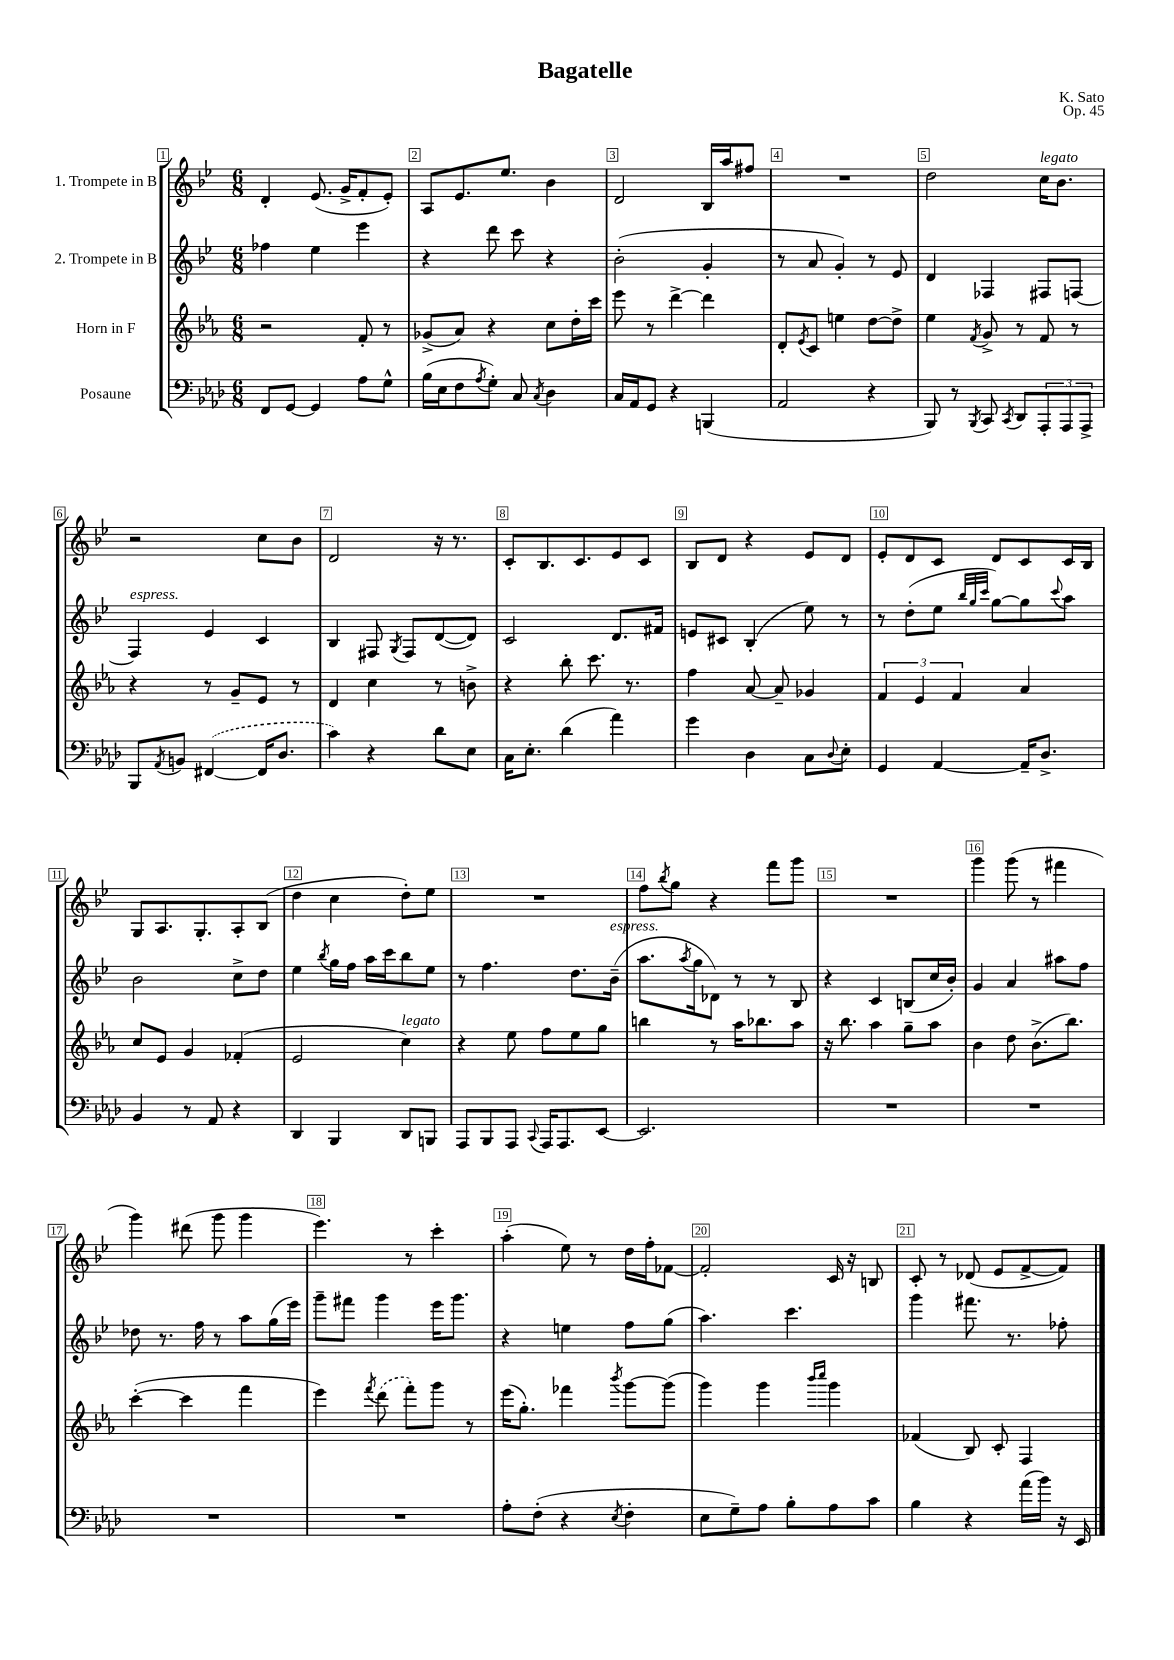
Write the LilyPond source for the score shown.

\header { title = "Bagatelle" composer = "K. Sato" opus = "Op. 45" }
<<
\new StaffGroup <<
\new Staff = "s0" \with { instrumentName = "1. Trompete in B" } {
    \clef treble \key bes \major \numericTimeSignature \time 6/8
    d'4-. ees'8.( g'16-> f'8-. ees'8-.) |
    a8 ees'8. ees''8. bes'4 |
    d'2 bes16 a''16 fis''8 |
    R2. |
    d''2 c''16^\markup { \italic "legato" } bes'8. |
    r2 c''8 bes'8 |
    d'2 r16 r8. |
    c'8-. bes8. c'8. ees'8 c'8 |
    bes8 d'8 r4 ees'8 d'8 |
    ees'8-. d'8 c'8 d'8 c'8 c'16 bes16 |
    g8 a8. g8.-. a8-. bes8( |
    d''4 c''4 d''8-.) ees''8 |
    R2. |
    f''8 \acciaccatura { bes''8 } g''8 r4 f'''8 g'''8 |
    R2. |
    g'''4 g'''8( r8 fis'''4 |
    g'''4) dis'''8( g'''8 g'''4 |
    ees'''4.) r8 c'''4-. |
    a''4-.( ees''8) r8 d''16 f''16-. fes'8~ |
    fes'2-. c'16 r16 b8 |
    c'8-. r8 des'8( ees'8 f'8~-> f'8) \bar "|." |
}
\new Staff = "s1" \with { instrumentName = "2. Trompete in B" } {
    \clef treble \key bes \major \numericTimeSignature \time 6/8
    fes''4 ees''4 ees'''4 |
    r4 d'''8 c'''8 r4 |
    bes'2-.( g'4-. |
    r8 a'8 g'4-.) r8 ees'8 |
    d'4 fes4 fis8 f8~ |
    f4^\markup { \italic "espress." } ees'4 c'4 |
    bes4 fis8 \acciaccatura { g8 } fis8 d'8~( d'8) |
    c'2 d'8. fis'16 |
    e'8 cis'8 bes4-.( ees''8) r8 |
    r8 d''8-.( ees''8 \grace { bes''32 g''32 c'''32 } g''8~) g''8 \appoggiatura { c'''8 } a''8 |
    bes'2 c''8-> d''8 |
    ees''4 \acciaccatura { bes''8 } g''16 f''16 a''16 c'''16 bes''8 ees''8 |
    r8 f''4. d''8. bes'16--^\markup { \italic "espress." }( |
    a''8. \acciaccatura { a''8 } g''16 des'8) r8 r8 bes8 |
    r4 c'4 b8( c''16 bes'16-.) |
    g'4 a'4 ais''8 f''8 |
    des''8 r8. f''16 r8 a''8 g''16( ees'''16) |
    g'''8-- fis'''8 g'''4 ees'''16 g'''8. |
    r4 e''4 f''8 g''8( |
    a''4.) c'''4. |
    g'''4 fis'''8. r8. fes''8-. \bar "|." |
}
\new Staff = "s2" \with { instrumentName = "Horn in F" } {
    \clef treble \key ees \major \numericTimeSignature \time 6/8
    r2 f'8-. r8 |
    ges'8->( aes'8) r4 c''8 d''16-. c'''16 |
    ees'''8 r8 d'''4~-> d'''4 |
    d'8-. \acciaccatura { ees'8 } c'8 e''4 d''8~ d''8-> |
    ees''4 \acciaccatura { f'8 } g'8-> r8 f'8 r8 |
    r4 r8 g'8-- ees'8 r8 |
    d'4 c''4 r8 b'8-> |
    r4 bes''8-. c'''8. r8. |
    f''4 aes'8~ aes'8-- ges'4 |
    \tuplet 3/2 { f'4 ees'4 f'4 } aes'4 |
    c''8 ees'8 g'4 fes'4-.( |
    ees'2 c''4^\markup { \italic "legato" }) |
    r4 ees''8 f''8 ees''8 g''8 |
    b''4 r8 aes''16 bes''8. aes''8 |
    r16 bes''8. aes''4 g''8-- aes''8 |
    bes'4 d''8 bes'8.->( bes''8.) |
    c'''4~-.( c'''4 f'''4 |
    ees'''4) \acciaccatura { f'''8 } \once \slurDashed d'''8( f'''8-.) g'''8 r8 |
    ees'''16( g''8.-.) fes'''4 \acciaccatura { bes'''8 } g'''8~ g'''8( |
    g'''4) g'''4 \grace { bes'''16 c''''16 } g'''4 |
    fes'4( bes8) c'8-. f4 \bar "|." |
}
\new Staff = "s3" \with { instrumentName = "Posaune" } {
    \clef bass \key aes \major \numericTimeSignature \time 6/8
    f,8 g,8~ g,4 aes8 g8-^ |
    bes16( ees16 f8 \acciaccatura { aes8 } g8-.) c8 \acciaccatura { c8 } des4 |
    c16 aes,16 g,8 r4 b,,4( |
    aes,2 r4 |
    bes,,8) r8 \acciaccatura { bes,,8 } c,8 \acciaccatura { c,8 } des,8 \tuplet 3/2 { aes,,8-. aes,,8 aes,,8-> } |
    bes,,8 \acciaccatura { aes,8 } b,8 \once \slurDashed fis,4~( fis,16 des8. |
    c'4) r4 des'8 ees8 |
    c16 ees8.-. des'4( aes'4) |
    g'4 des4 c8 \appoggiatura { des8 } ees8-. |
    g,4 aes,4~ aes,16-- des8.-> |
    bes,4 r8 aes,8 r4 |
    des,4 bes,,4 des,8 b,,8 |
    aes,,8 bes,,8 aes,,8 \appoggiatura { c,8 } aes,,16 aes,,8. ees,8~ |
    ees,2. |
    R2. |
    R2. |
    R2. |
    R2. |
    aes8-. f8-.( r4 \acciaccatura { ees8 } f4-. |
    ees8 g8--) aes8 bes8-. aes8 c'8 |
    bes4 r4 aes'16( bes'16) r16 ees,16 \bar "|." |
}
>>
>>
\layout { \context { \Score \override BarNumber.break-visibility = ##(#f #t #t) barNumberVisibility = #all-bar-numbers-visible \override BarNumber.stencil = #(make-stencil-boxer 0.1 0.3 ly:text-interface::print) } }
